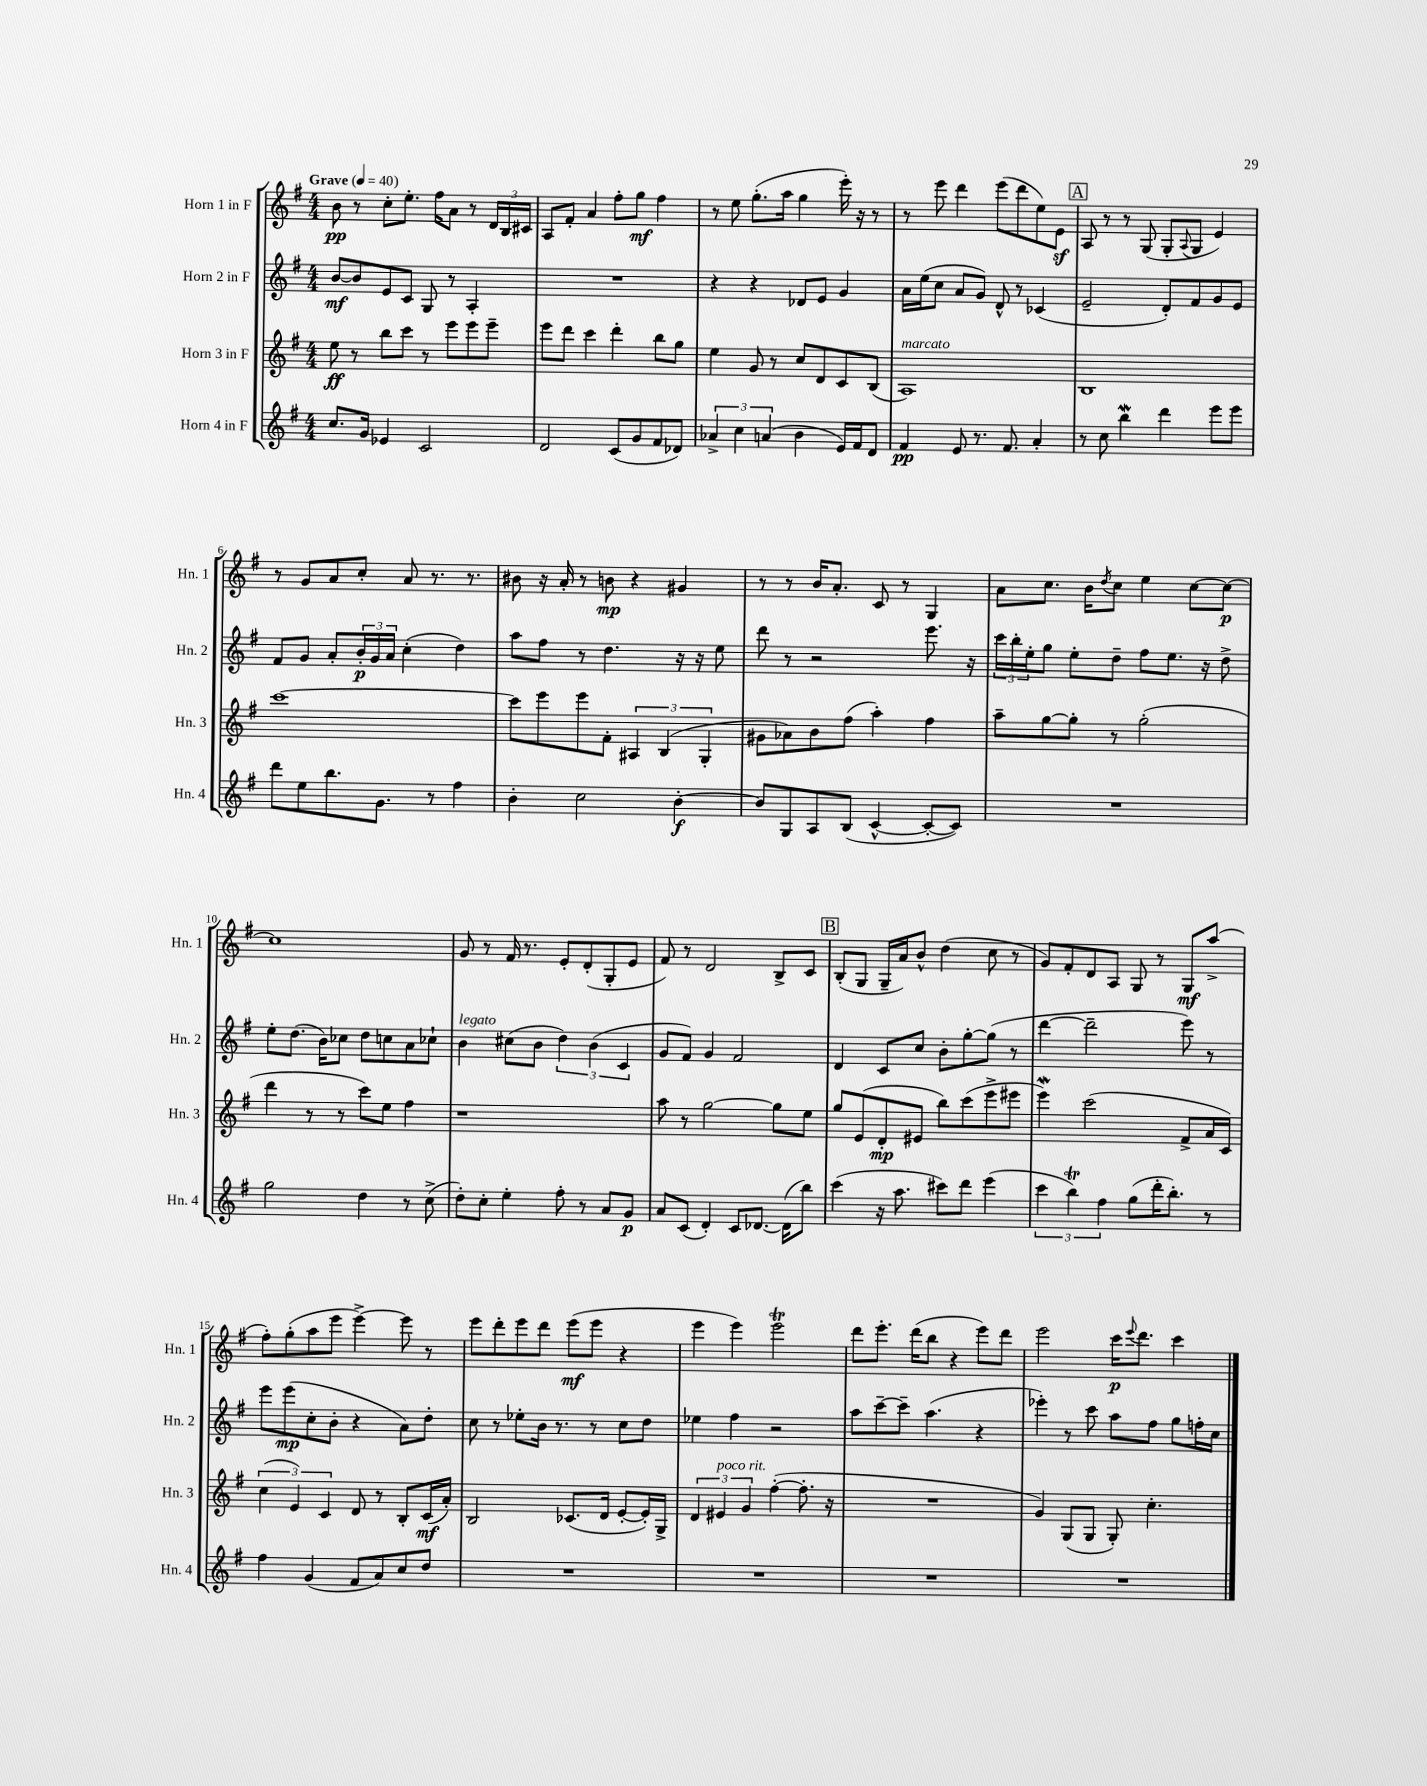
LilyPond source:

<<
\new StaffGroup <<
\new Staff = "s0" \with { instrumentName = "Horn 1 in F" shortInstrumentName = "Hn. 1" } {
    \clef treble \key g \major \numericTimeSignature \time 4/4 \tempo "Grave" 4 = 40
    b'8\pp r8 c''8-. e''8.-. fis''16 a'8 r8 \tuplet 3/2 { d'16 b16 cis'16 } |
    a8 fis'8-. a'4 fis''8-. g''8\mf fis''4 |
    r8 e''8 g''8.-.( a''16 g''4 e'''16-.) r16 r8 |
    r8 e'''8 d'''4 e'''8( d'''8 e''8) e'8\sf |
    \mark \markup { \box "A" } a8 r8 r8 g8( g8-. \appoggiatura { a8 } g8 e'4) |
    r8 g'8 a'8 c''8-. a'8 r8. r8. |
    bis'8 r16 a'16-. r8 b'8\mp r4 gis'4 |
    r8 r8 b'16 a'8.-. c'8 r8 g4 |
    a'8 c''8. b'16 \acciaccatura { d''8 } c''8 e''4 c''8~ c''8~\p |
    c''1 |
    g'8 r8 fis'16 r8. e'8-. d'8-.( g8-. e'8 |
    fis'8) r8 d'2 b8-> c'8 |
    \mark \markup { \box "B" } b8-.( g8 g16-- a'16) b'8-^ d''4( c''8 r8 |
    g'8) fis'8-. d'8 a8 g8 r8 g8\mf a''8->( |
    fis''8-.) g''8-.( a''8 e'''8 e'''4~->) e'''8 r8 |
    e'''8 d'''8-. e'''8 d'''8 e'''8\mf( e'''8 r4 |
    e'''4 e'''4) e'''2\trill |
    d'''8 e'''8.-. d'''16( b''8 r4 e'''8) d'''8 |
    e'''2 c'''16\p \appoggiatura { e'''8 } d'''8. c'''4 \bar "|." |
}
\new Staff = "s1" \with { instrumentName = "Horn 2 in F" shortInstrumentName = "Hn. 2" } {
    \clef treble \key g \major \numericTimeSignature \time 4/4
    b'8~\mf b'8 e'8 c'8 g8 r8 a4-. |
    R1 |
    r4 r4 des'8 e'8 g'4 |
    a'16 e''16( c''8 a'8 g'8) d'8-^ r8 ces'4( |
    \mark \markup { \box "A" } e'2-- d'8-.) fis'8 g'8 e'8 |
    fis'8 g'8 a'8-. \tuplet 3/2 { b'16-.\p g'16 a'16 } c''4-.( d''4) |
    a''8 fis''8 r8 d''4. r16 r16 e''8 |
    d'''8 r8 r2 e'''8. r16 |
    \tuplet 3/2 { c'''16 b''16-. e''16-. } g''8 e''8-. d''8-- fis''8 e''8. r16 d''8-> |
    e''8-. d''8.( b'16) ces''8 d''8 c''8 a'8 ces''8-! |
    b'4^\markup { \italic "legato" } cis''8( b'8 \tuplet 3/2 { d''4) b'4( c'4 } |
    g'8 fis'8) g'4 fis'2 |
    \mark \markup { \box "B" } d'4 c'8 c''8 b'8-. g''8~-. g''8( r8 |
    d'''4~ d'''2-- e'''8) r8 |
    e'''8 e'''8\mp( c''8-. b'8-. r4 a'8) d''8-. |
    c''8 r8 ees''8-. b'16 r8. r8 c''8 d''8 |
    ees''4 fis''4 r2 |
    a''8 c'''8~-- c'''8-- a''4.( r4 |
    ees'''4-.) r8 c'''8 a''8 fis''8 g''8 f''16-. c''16 \bar "|." |
}
\new Staff = "s2" \with { instrumentName = "Horn 3 in F" shortInstrumentName = "Hn. 3" } {
    \clef treble \key g \major \numericTimeSignature \time 4/4
    e''8\ff r8 b''8 c'''8 r8 e'''8 e'''8 e'''8-- |
    e'''8 d'''8 c'''4 d'''4-. b''8 g''8 |
    e''4 g'8 r8 c''8 d'8 c'8 b8( |
    a1^\markup { \italic "marcato" }) |
    \mark \markup { \box "A" } b1 |
    c'''1~ |
    c'''8 e'''8 e'''8 fis'8-. \tuplet 3/2 { ais4 b4( g4-. } |
    gis'8 aes'8) b'8 fis''8( a''4-.) fis''4 |
    a''8-- g''8~ g''8-. r8 g''2-.( |
    d'''4 r8 r8 c'''8) e''8 fis''4 |
    r1 |
    a''8 r8 g''2~ g''8 e''8 |
    \mark \markup { \box "B" } g''8 e'8( d'8-.\mp eis'8 b''8) c'''8( e'''8-> eis'''8 |
    e'''4\mordent) c'''2( fis'8-> a'16 c'16) |
    \tuplet 3/2 { c''4( e'4) c'4 } d'8 r8 b8-. c'16\mf( a'16-.) |
    b2 ces'8.( d'16 e'8~-. e'16-.) g16-> |
    \tuplet 3/2 { d'4 eis'4^\markup { \italic "poco rit." } g'4 } fis''4~-.( fis''8.-. r16 |
    R1 |
    g'4) g8( g8 g8-.) c''4.-. \bar "|." |
}
\new Staff = "s3" \with { instrumentName = "Horn 4 in F" shortInstrumentName = "Hn. 4" } {
    \clef treble \key g \major \numericTimeSignature \time 4/4
    c''8. g'16 ees'4 c'2 |
    d'2 c'8( g'8 fis'8 des'8) |
    \tuplet 3/2 { aes'4-> c''4 a'4( } b'4 e'16) fis'16 d'8 |
    fis'4\pp e'8 r8. fis'8. a'4-. |
    \mark \markup { \box "A" } r8 c''8 b''4\mordent d'''4 e'''8 e'''8 |
    d'''8 e''8 b''8. g'8. r8 fis''4 |
    b'4-. c''2 b'4~-.\f |
    b'8 g8 a8 b8( c'4~-^ c'8~-. c'8) |
    R1 |
    g''2 d''4 r8 c''8->( |
    d''8-.) c''8-. e''4-. fis''8-. r8 a'8 g'8\p |
    a'8 c'8( d'4-.) c'8 des'8.~ des'16( b''8) |
    \mark \markup { \box "B" } c'''4( r16 a''8. cis'''8) d'''8 e'''4( |
    \tuplet 3/2 { c'''4 b''4\trill) fis''4 } g''8( d'''16-. b''8.-.) r8 |
    fis''4 g'4( fis'8 a'8) c''8 d''8 |
    R1 |
    R1 |
    R1 |
    R1 \bar "|." |
}
>>
>>
